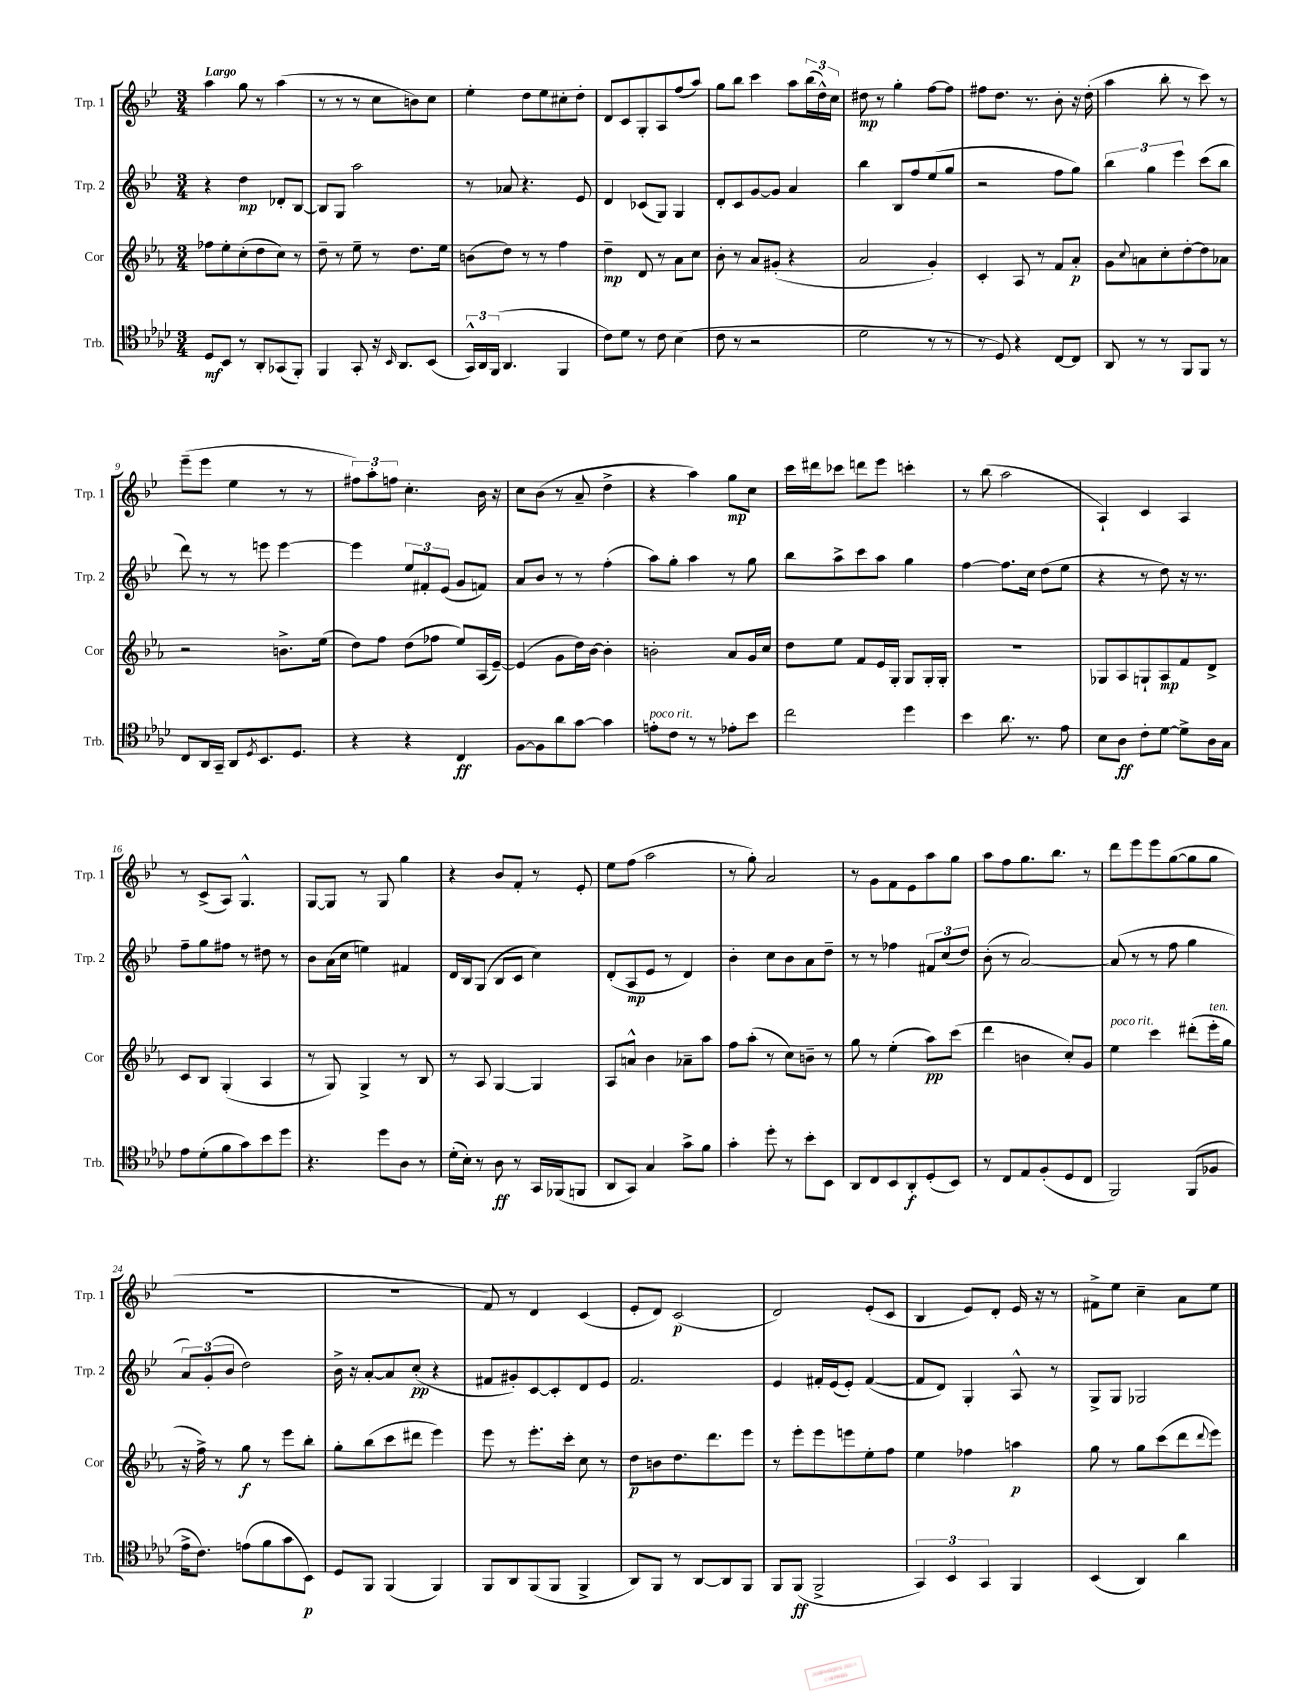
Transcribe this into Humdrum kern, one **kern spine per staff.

**kern	**kern	**kern	**kern
*staff4	*staff3	*staff2	*staff1
*clefC4	*clefG2	*clefG2	*clefG2
*k[b-e-a-d-]	*k[b-e-a-]	*k[b-e-]	*k[b-e-]
*M3/4	*M3/4	*M3/4	*M3/4
8D-	8ff-	4r	4aa
8BB-	8ee-'	.	.
8r	(8cc'	4dd	8gg
8AA-'	8dd	.	8r
(8GG-	8cc)	8d-'	(4aa
8FF')	8r	[8B-	.
=	=	=	=
4FF	8dd~	8B-]	8r
.	8r	8G	8r
8GG'	8ee-~	2aa	8r
16r	8r	.	8cc
16qqBB-	.	.	.
8.AA-	.	.	.
.	8.dd	.	8b)
(8BB-	.	.	8cc
.	16ee-	.	.
=	=	=	=
24GG^^)	(8b	8r	4ee-'
24AA-	.	.	.
(24FF	.	.	.
4.AA-	8dd)	8a-	.
.	8r	4.r	8dd
.	8r	.	8ee-
4FF	4ff	.	8cc#'
.	.	8e-	8dd'
=	=	=	=
8c)	4dd~	4d	8d
8d-	.	.	8c
8r	8d	(8c-	8G'
8c	8r	8G)	8A
(4B-	8a-	4G	(8ff
.	8cc	.	8aa)
=	=	=	=
8c	8b-'	8d'	8gg
8r	8r	8c	8bb-
2r	8a-	[8g	4ccc
.	(8g#'	8g]	.
.	4r	4a	8aa
.	.	.	(24bb-
.	.	.	24dd^^)
.	.	.	24cc
=	=	=	=
2d-	2a-	4bb-	8dd#
.	.	.	8r
.	.	8B-	4gg'
.	.	8ff	.
8r	4g')	(8ee-	[8ff
8r	.	8gg	8ff]
=	=	=	=
8r	4c'	2r	8ff#
8D-)	.	.	8.dd
4r	8A-	.	.
.	.	.	8.r
.	8r	.	.
[8C	8f	8ff	8b-'
8C]	8a-'	8gg)	16r
.	.	.	(16dd'
=	=	=	=
8AA-	8g	6bb-	4aa
.	8qqcc	.	.
8r	8a	.	.
.	.	6gg	.
8r	8cc'	.	8bb-'
.	.	6eee-	.
8FF	[8dd'	.	8r
8FF	8dd]	(8ccc	8ccc)
8r	8a-	8bb-	8r
=	=	=	=
8C	2r	8ddd)	(8eee-~
16AA-	.	8r	8eee-
16GG~	.	.	.
8AA-	.	8r	4ee-
8qD-	.	.	.
8.BB-	.	8eee	.
.	8.b^	[4eee	8r
8.D-	.	.	.
.	.	.	8r
.	(16ee-	.	.
=	=	=	=
4r	8dd)	4eee]	12ff#)
.	.	.	12aa'
.	8ff	.	.
.	.	.	12ff
4r	(8dd	12ee-	4.cc'
.	.	12f#'	.
.	8ff-	.	.
.	.	(12e-	.
4C	8ee-)	8g	.
.	(16A-	8f)	16b-
.	[16e-~)	.	16r
=	=	=	=
[8F	(4e-]	8a	8cc
8F]	.	8b-	(8b-
8a-	8g	8r	8r
[8g	16dd)	8r	8a~
.	[16b-	.	.
4g]	4b-']	(4ff'	4dd^
=	=	=	=
8e'	2b'	8aa)	4r
8c	.	8gg'	.
8r	.	4aa	4aa)
8r	.	.	.
8e-'	8a-	8r	8gg
8b-	16g	8gg	8cc
.	16cc	.	.
=	=	=	=
2cc	8dd	8bb-	16ccc
.	.	.	16ddd#
.	8ee-	8aa^	8ccc-
.	8f	8ccc	8ddd
.	16e-	8aa	8eee-
.	16G'	.	.
4dd-	8G	4gg	4ccc'
.	16G'	.	.
.	16G'	.	.
=	=	=	=
4b-	2.r	[4ff	8r
.	.	.	(8bb-
8.a-	.	8.ff]	2aa
8.r	.	16cc	.
.	.	(8dd	.
8e-	.	8ee-	.
=	=	=	=
8B-	8G-	4r	4A`)
8A-	8A-	.	.
8c'	8G`	8r	4c
[8d-	8A-	8dd)	.
8d-^]	8f	16r	4A
.	.	8.r	.
16A-	8d^	.	.
16G	.	.	.
=	=	=	=
8e-	8c	8ff~	8r
(8d-'	8B-	8gg	(8c^
8f	(4G'	8ff#	8A)
8g)	.	8r	4.G^^
8b-	4A-	8dd#	.
8dd-	.	8r	.
=	=	=	=
4.r	8r	8b-	[8G
.	8G)	(16a	8G]
.	.	16cc	.
.	4G^	4ee)	8r
8dd-	.	.	8G
8A-	8r	4f#	4gg
8r	8B-	.	.
=	=	=	=
(16d-'	8r	16d	4r
16B-')	.	16B-	.
8r	8A-	(8G	.
8A-	[4G	8B-	8b-
8r	.	8c	8f'
16GG	4G]	4cc)	8r
(16FF-	.	.	.
8FF	.	.	8e-'
=	=	=	=
8AA-	8A-	(8d'	8ee-
8GG)	8a^^	8A	(8ff
4G	4b-	8e-	2aa
.	.	8r	.
8g^	8a-~	4d)	.
8f	8aa-	.	.
=	=	=	=
4g'	8ff	4b-'	8r
.	(8aa-'	.	8gg')
8dd-'	8r	8cc	2a
8r	8cc)	8b-	.
8b-'	8b~	8a	.
8BB-	8r	8dd~	.
=	=	=	=
8AA-	8gg	8r	8r
8C	8r	8r	8g
8BB-	(4ee-'	4ff-	8f
8AA-'	.	.	8e-
(8D-'	8aa-)	12f#	8aa
.	.	(12cc	.
8BB-)	(8ccc	.	8gg
.	.	12dd)	.
=	=	=	=
8r	4ddd	(8b-'	8aa
8C	.	8r	8ff
8E-	4b	[2a)	8.gg
(8F'	.	.	.
.	.	.	8.bb-
8D-	8cc')	.	.
8C	8g	.	8r
=	=	=	=
2FF)	4ee-	(8a]	8ddd
.	.	8r	8eee-
.	4ccc	8r	8eee-
.	.	8ff	([8gg
(8FF	(8ddd#'	4gg	8gg]
8F-	16eee-'	.	8gg
.	16gg	.	.
=	=	=	=
16e-^	16r	12a)	2.r
8.c)	16ff^)	.	.
.	.	(12g'	.
.	8r	.	.
.	.	12b-	.
(8e	8gg	2dd)	.
8f	8r	.	.
8g	8eee-	.	.
8BB-)	8bb-'	.	.
=	=	=	=
8D-	8gg'	16b-^	2.r
.	.	16r	.
8FF	(8bb-	[8a'	.
(4FF	8ccc	8a]	.
.	8ddd#	(8cc'	.
4FF)	4eee-)	4r	.
=	=	=	=
8FF	8eee-	8f#	8f)
8AA-	8r	8g#')	8r
(8FF	8.eee-'	[8c	4d
8FF	.	8c']	.
.	16ccc'	.	.
4FF^	8cc	8d	(4c
.	8r	8e-	.
=	=	=	=
8AA-)	8dd	2.f	8e-'
8FF	8b	.	8d)
8r	8.dd	.	(2c
[8AA-	.	.	.
.	8.ddd	.	.
8AA-]	.	.	.
8FF	8eee-	.	.
=	=	=	=
8FF	8r	4e-	2d)
(8FF	8eee-'	.	.
2FF^	8eee-	16f#'	.
.	.	(16e-	.
.	8eee	8e-')	.
.	8ee-'	([4f#	(8e-'
.	8ff	.	8c
=	=	=	=
6GG)	4ee-	8f#]	4B-
.	.	8d)	.
6BB-	.	.	.
.	4ff-	4G'	8e-)
6GG	.	.	.
.	.	.	8d'
4FF	4aa	8A^^	16e-
.	.	.	16r
.	.	8r	8r
=	=	=	=
(4BB-	8gg	8G^	8f#^
.	8r	8G	8ee-
4AA-)	8gg	2G-	4cc~
.	(8ccc	.	.
4a-	8ddd	.	8a
.	8qqddd	.	.
.	8eee-)	.	8ee-
==	==	==	==
*-	*-	*-	*-
